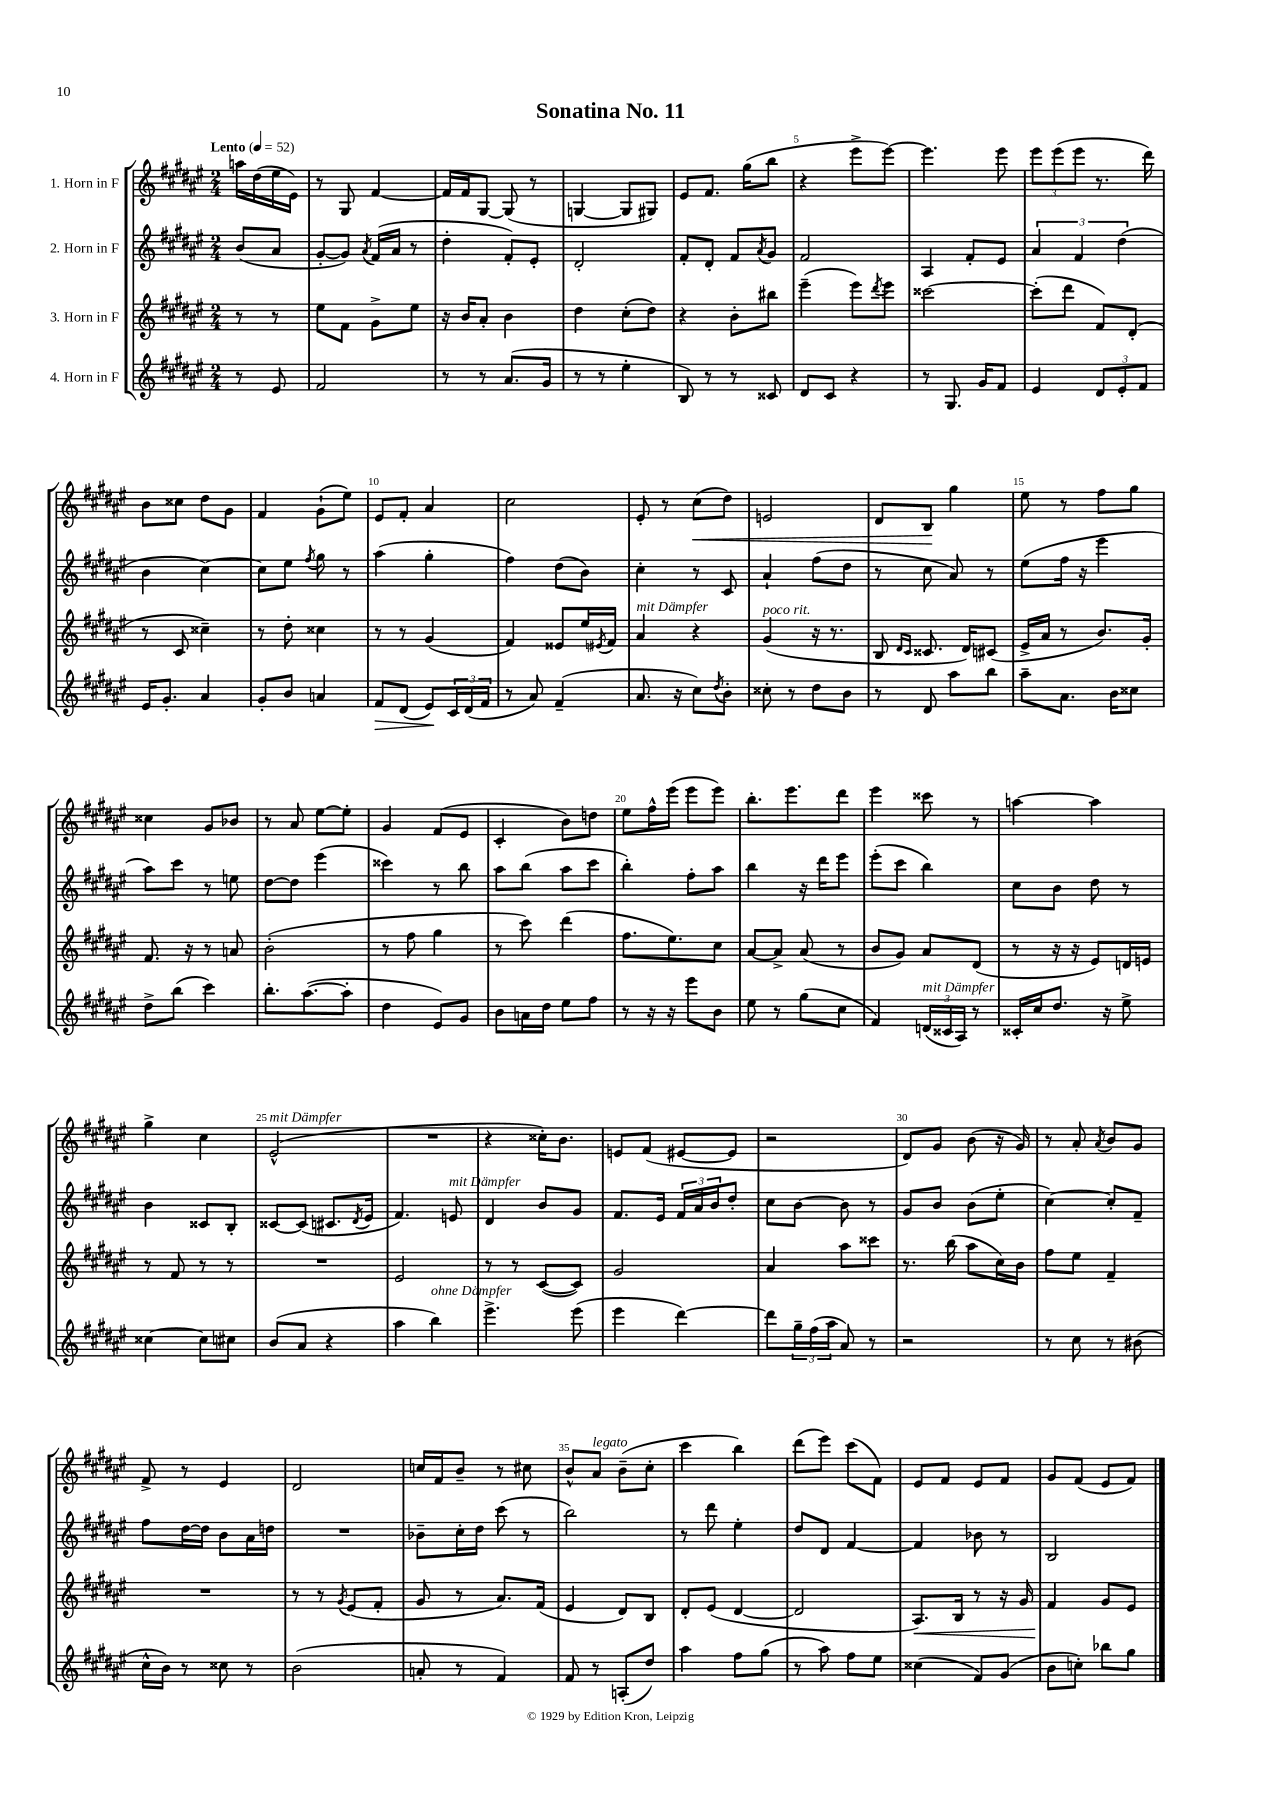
\header { title = "Sonatina No. 11" }
<<
\new StaffGroup <<
\new Staff = "s0" \with { instrumentName = "1. Horn in F" } {
    \clef treble \key fis \major \numericTimeSignature \time 2/4 \partial 4 \tempo "Lento" 4 = 52
    a''16 dis''16( eis''16 eis'16) |
    r8 gis8 fis'4~ |
    fis'16 fis'16 gis8~ gis8( r8 |
    g4~ g8 gis8) |
    eis'8 fis'8. gis''16( b''8 |
    r4 eis'''8-> eis'''8~) |
    eis'''4. eis'''8 |
    \tuplet 3/2 { eis'''8 eis'''8( eis'''8 } r8. dis'''16) |
    b'8 cisis''8 dis''8 gis'8 |
    fis'4 gis'8-!( eis''8) |
    eis'8 fis'8-. ais'4 |
    cis''2 |
    eis'8-. r8 cis''8\<( dis''8) |
    e'2 |
    dis'8 b8\! gis''4 |
    eis''8 r8 fis''8 gis''8 |
    cisis''4 gis'8 bes'8 |
    r8 ais'8 eis''8~ eis''8-. |
    gis'4 fis'8( eis'8 |
    cis'4-. b'8) d''8 |
    eis''8 fis''16-^ eis'''16( eis'''8 eis'''8) |
    b''8.-. eis'''8. dis'''8 |
    eis'''4 cisis'''8 r8 |
    a''4~ a''4 |
    gis''4-> cis''4 |
    eis'2-^^\markup { \italic "mit Dämpfer" }( |
    R2 |
    r4 cisis''16-.) b'8. |
    e'8 fis'8( eis'8~ eis'8 |
    r2 |
    dis'8) gis'8 b'8( r16 gis'16) |
    r8 ais'8-. \acciaccatura { ais'8 } b'8 gis'8 |
    fis'8-> r8 eis'4 |
    dis'2 |
    c''16 fis'16 b'8-- r8 cis''8 |
    b'8-^ ais'8^\markup { \italic "legato" } b'8--( cis''8-. |
    cis'''4 b''4) |
    dis'''8( eis'''8) cis'''8( fis'8) |
    eis'8 fis'8 eis'8 fis'8 |
    gis'8 fis'8( eis'8 fis'8) \bar "|." |
}
\new Staff = "s1" \with { instrumentName = "2. Horn in F" } {
    \clef treble \key fis \major \numericTimeSignature \time 2/4 \partial 4
    b'8( ais'8 |
    gis'8~-. gis'8) \acciaccatura { ais'8 } fis'16( ais'16 r8 |
    dis''4-. fis'8-.) eis'8-. |
    dis'2-. |
    fis'8-. dis'8-. fis'8 \acciaccatura { ais'8 } gis'8 |
    fis'2 |
    ais4 fis'8-. eis'8 |
    \tuplet 3/2 { ais'4 fis'4 dis''4( } |
    b'4 cis''4~) |
    cis''8 eis''8 \acciaccatura { fis''8 } gis''8 r8 |
    ais''4( gis''4-. |
    fis''4) dis''8( b'8) |
    cis''4-. r8 cis'8 |
    ais'4-! fis''8( dis''8 |
    r8 cis''8 ais'8) r8 |
    eis''8( fis''16 r16 eis'''4 |
    ais''8) cis'''8 r8 e''8 |
    dis''8~ dis''8 eis'''4( |
    cisis'''4) r8 b''8 |
    ais''8 b''8( ais''8 cis'''8 |
    b''4-.) fis''8-. ais''8 |
    b''4 r16 dis'''16 eis'''8 |
    eis'''8-.( cis'''8 b''4) |
    cis''8 b'8 dis''8 r8 |
    b'4 cisis'8 b8-. |
    cisis'8~ cisis'8( cis'8. \acciaccatura { dis'8 } eis'16 |
    fis'4.) e'8^\markup { \italic "mit Dämpfer" } |
    dis'4 b'8 gis'8 |
    fis'8. eis'16 \tuplet 3/2 { fis'16 ais'16 b'16 } dis''8-. |
    cis''8 b'8~ b'8 r8 |
    gis'8 b'8 b'8( eis''8-. |
    cis''4~) cis''8-. fis'8-- |
    fis''8 dis''16~ dis''16 b'8 ais'16 d''16 |
    R2 |
    bes'8-- cis''16-. dis''16 cis'''8( r8 |
    b''2) |
    r8 dis'''8 eis''4-. |
    dis''8 dis'8 fis'4~ |
    fis'4 bes'8 r8 |
    b2 \bar "|." |
}
\new Staff = "s2" \with { instrumentName = "3. Horn in F" } {
    \clef treble \key fis \major \numericTimeSignature \time 2/4 \partial 4
    r8 r8 |
    eis''8 fis'8 gis'8-> eis''8 |
    r16 b'16 ais'8-. b'4 |
    dis''4 cis''8-.( dis''8) |
    r4 b'8-. bis''8 |
    eis'''4--( eis'''8) \acciaccatura { dis'''8 } eis'''8 |
    cisis'''2~ |
    cisis'''8-.( dis'''8 fis'8) dis'8-.( |
    r8 cis'8 cisis''4--) |
    r8 dis''8-. cisis''4 |
    r8 r8 gis'4( |
    fis'4) eisis'8 eis''16 \acciaccatura { eis'8 } fis'16 |
    ais'4^\markup { \italic "mit Dämpfer" } r4 |
    gis'4^\markup { \italic "poco rit." }( r16 r8. |
    b8 \grace { dis'16 cis'16 } cisis'8. dis'16) cis'8( |
    eis'16-> ais'16 r8 b'8.) gis'16-. |
    fis'8. r16 r8 a'8 |
    b'2-.( |
    r8 fis''8 gis''4 |
    r8 cis'''8) dis'''4( |
    fis''8. eis''8.) cis''8 |
    ais'8~ ais'8-> ais'8( r8 |
    b'8 gis'8) ais'8 dis'8( |
    r8 r16 r16 eis'8) d'16 e'16 |
    r8 fis'8 r8 r8 |
    R2 |
    eis'2 |
    r8 r8 cis'8~( cis'8) |
    gis'2 |
    ais'4 ais''8 cisis'''8 |
    r8. b''16( ais''8 cis''16) b'16 |
    fis''8 eis''8 fis'4-- |
    R2 |
    r8 r8 \acciaccatura { gis'8 } eis'8( fis'8-. |
    gis'8 r8 ais'8.) fis'16( |
    eis'4 dis'8) b8 |
    dis'8-. eis'8( dis'4~ |
    dis'2 |
    ais8.\<) b16 r8 r16 gis'16 |
    fis'4\! gis'8 eis'8 \bar "|." |
}
\new Staff = "s3" \with { instrumentName = "4. Horn in F" } {
    \clef treble \key fis \major \numericTimeSignature \time 2/4 \partial 4
    r8 eis'8 |
    fis'2 |
    r8 r8 ais'8.( gis'16 |
    r8 r8 eis''4-. |
    b8) r8 r8 cisis'8 |
    dis'8 cis'8 r4 |
    r8 gis8. gis'16 fis'8 |
    eis'4 \tuplet 3/2 { dis'8 eis'8-. fis'8 } |
    eis'16 gis'8.-. ais'4 |
    gis'8-. b'8 a'4 |
    fis'8\> dis'8( eis'8\!) \tuplet 3/2 { cis'16 dis'16( fis'16 } |
    r8 ais'8) fis'4--( |
    ais'8. r16 cis''8) \acciaccatura { dis''8 } b'8-. |
    cisis''8-. r8 dis''8 b'8 |
    r8 dis'8 ais''8 b''8 |
    ais''8-- ais'8. b'16 cisis''8 |
    dis''8-> b''8( cis'''4) |
    b''8.-. ais''8.~( ais''8-. |
    dis''4 eis'8) gis'8 |
    b'8 a'16 dis''16 eis''8 fis''8 |
    r8 r16 r16 eis'''8 b'8 |
    eis''8 r8 gis''8( cis''8 |
    fis'4) \tuplet 3/2 { d'16^\markup { \italic "mit Dämpfer" }( cisis'16 ais16) } r8 |
    cisis'16-. cis''16 dis''8. r16 eis''8-> |
    cisis''4~ cisis''8 cis''8 |
    b'8( ais'8 r4 |
    ais''4 b''4^\markup { \italic "ohne Dämpfer" }) |
    eis'''4.-> eis'''8( |
    eis'''4 dis'''4~) |
    dis'''8 \tuplet 3/2 { gis''16-- fis''16( ais''16 } ais'8) r8 |
    r2 |
    r8 cis''8 r8 bis'8( |
    cis''16-^ b'16) r8 cisis''8 r8 |
    b'2( |
    a'8-. r8 fis'4) |
    fis'8 r8 a8-.( dis''8) |
    ais''4 fis''8 gis''8( |
    r8 ais''8) fis''8 eis''8 |
    cisis''4( fis'8) gis'8( |
    b'8 c''8-.) bes''8 gis''8 \bar "|." |
}
>>
>>
\layout { \context { \Score \override BarNumber.break-visibility = ##(#f #t #t) barNumberVisibility = #(every-nth-bar-number-visible 5) } }
